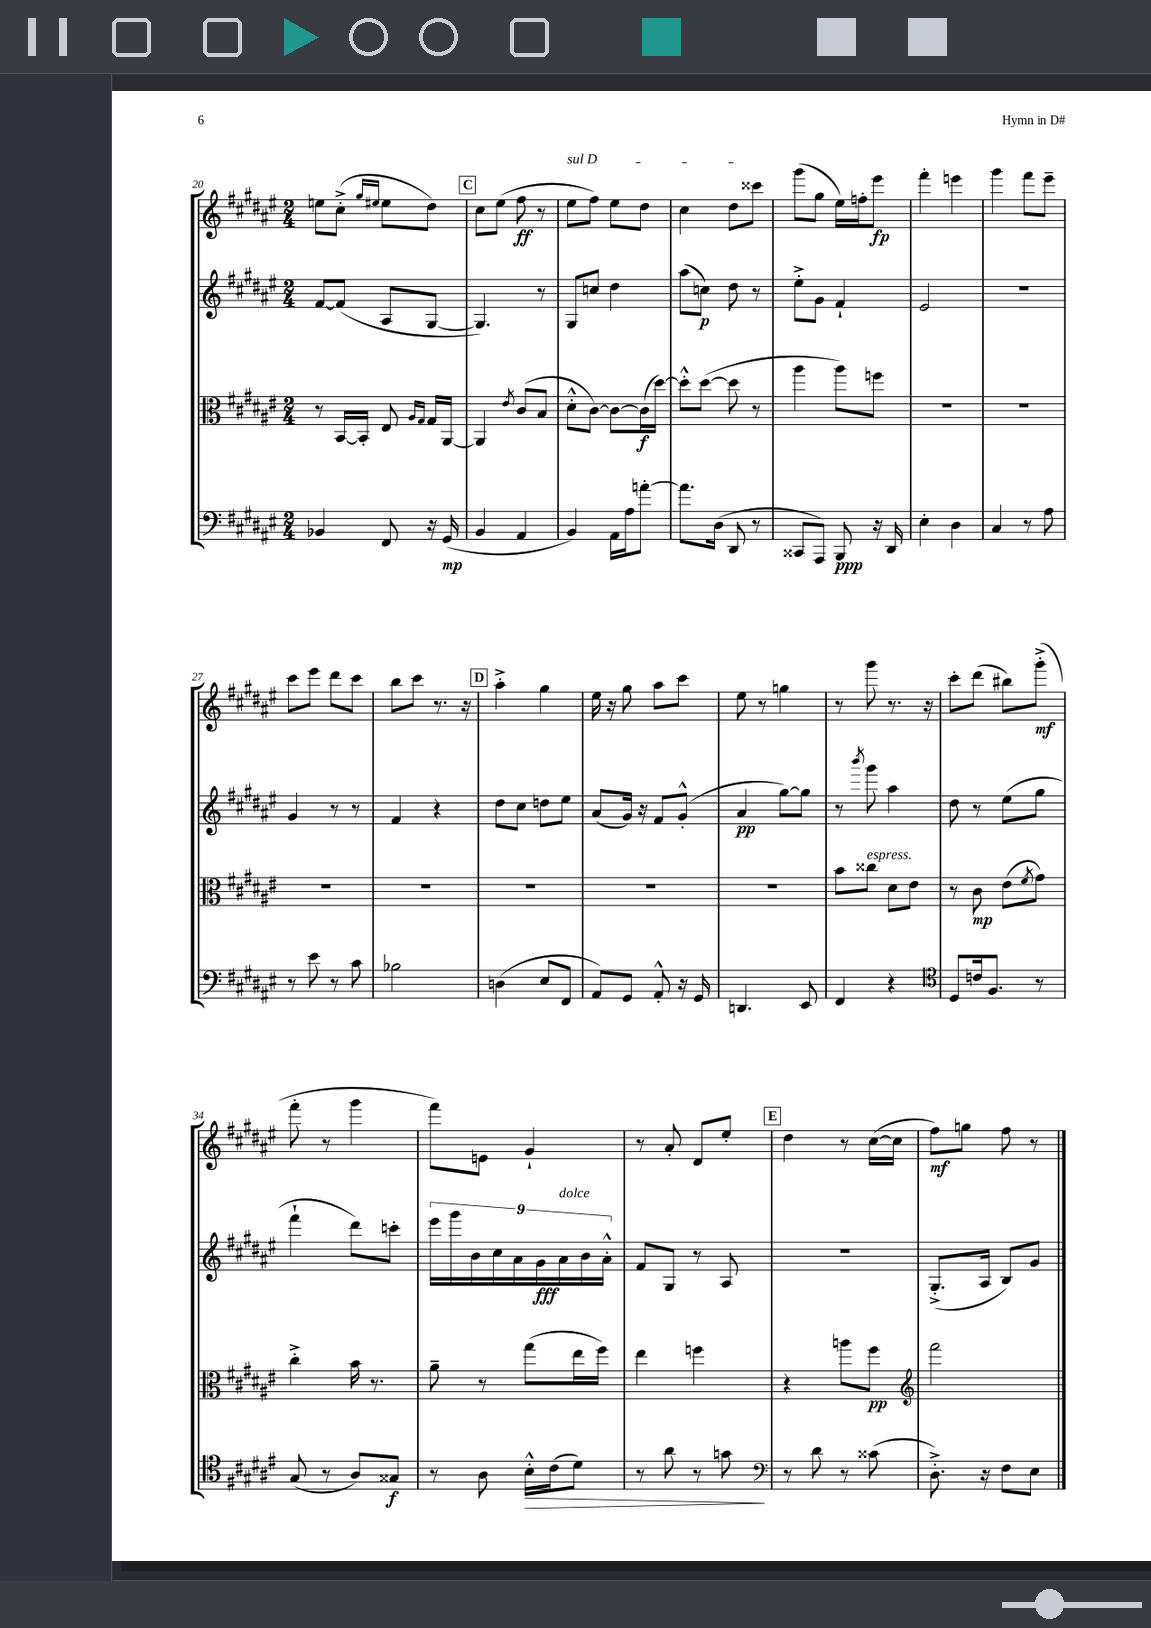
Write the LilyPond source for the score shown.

<<
\new StaffGroup <<
\new Staff = "s0" {
    \clef treble \key fis \major \numericTimeSignature \time 2/4
    e''8 cis''8-.->( \grace { gis''16 eis''16 } eis''8 dis''8) |
    \mark \markup { \box "C" } cis''8 eis''8( fis''8\ff r8 |
    \once \override TextSpanner.bound-details.left.text = \markup { \italic "sul D" } eis''8\startTextSpan fis''8) eis''8 dis''8 |
    cis''4 dis''8 cisis'''8\stopTextSpan |
    gis'''8( gis''8 eis''16) f''16-. eis'''8\fp |
    fis'''4-. e'''4 |
    gis'''4 fis'''8 eis'''8-- |
    cis'''8 eis'''8 dis'''8 cis'''8 |
    b''8 cis'''8 r8. r16 |
    \mark \markup { \box "D" } ais''4-.-> gis''4 |
    eis''16 r16 gis''8 ais''8 cis'''8 |
    eis''8 r8 g''4 |
    r8 gis'''8 r8. r16 |
    cis'''8-. dis'''8( bis''8) gis'''8-.->\mf( |
    fis'''8-. r8 gis'''4 |
    fis'''8) e'8 gis'4-! |
    r8 ais'8-. dis'8 eis''8-. |
    \mark \markup { \box "E" } dis''4 r8 cis''16~( cis''16 |
    fis''8\mf) g''8 fis''8 r8 \bar "|." |
}
\new Staff = "s1" {
    \clef treble \key fis \major \numericTimeSignature \time 2/4
    fis'8~ fis'8( ais8 gis8~ |
    \mark \markup { \box "C" } gis4.) r8 |
    gis8 c''8 dis''4 |
    ais''8( c''8\p) dis''8 r8 |
    eis''8-.-> gis'8 fis'4-! |
    eis'2 |
    R2 |
    gis'4 r8 r8 |
    fis'4 r4 |
    \mark \markup { \box "D" } dis''8 cis''8 d''8 eis''8 |
    ais'8( gis'16) r16 fis'8 gis'8-.-^( |
    ais'4\pp gis''8~) gis''8 |
    r8 \acciaccatura { b'''8 } gis'''8 ais''4 |
    dis''8 r8 eis''8( gis''8 |
    fis'''4-! dis'''8) c'''8-. |
    \tuplet 9/8 { eis'''16 gis'''16 b'16 cis''16 ais'16 gis'16\fff ais'16^\markup { \italic "dolce" } b'16 ais'16-.-^ } |
    fis'8 gis8 r8 ais8 |
    \mark \markup { \box "E" } R2 |
    gis8.-.->( ais16 b8) gis'8 \bar "|." |
}
\new Staff = "s2" {
    \clef alto \key fis \major \numericTimeSignature \time 2/4
    r8 b,16~ b,16-. eis8 \grace { ais16 gis16 } gis16 ais,16~ |
    \mark \markup { \box "C" } ais,4 \acciaccatura { eis'8 } cis'8( b8 |
    dis'8-.-^ cis'8~) cis'8~ cis'16\f( dis''16~) |
    dis''8-.-^ dis''8~( dis''8 r8 |
    ais''4 ais''8) f''8 |
    R2 |
    R2 |
    R2 |
    R2 |
    \mark \markup { \box "D" } R2 |
    R2 |
    R2 |
    b'8 cisis''8^\markup { \italic "espress." } dis'8 eis'8 |
    r8 cis'8\mp eis'8( \acciaccatura { fis'8 } gis'8) |
    cis''4-.-> b'16 r8. |
    ais'8-- r8 gis''8( eis''16 fis''16) |
    eis''4 f''4 |
    \mark \markup { \box "E" } r4 a''8 fis''8\pp |
    \clef treble fis'''2 \bar "|." |
}
\new Staff = "s3" {
    \clef bass \key fis \major \numericTimeSignature \time 2/4
    bes,4 fis,8 r16 gis,16\mp( |
    \mark \markup { \box "C" } b,4 ais,4 |
    b,4) ais,16 ais16 a'8~-. |
    a'8. dis16( dis,8 r8 |
    cisis,8 ais,,8) b,,8\ppp r16 dis,16 |
    eis4-. dis4 |
    cis4 r8 ais8 |
    r8 eis'8 r8 cis'8 |
    bes2 |
    \mark \markup { \box "D" } d4( eis8 fis,8 |
    ais,8) gis,8 ais,8-.-^ r16 gis,16 |
    d,4. eis,8 |
    fis,4 r4 |
    \clef tenor dis8 c'16 fis8. r8 |
    gis8( r8 ais8) gisis8\f |
    r8 ais8 b16-.-^\> cis'16( dis'8) |
    r8 ais'8 r8 g'8\! |
    \mark \markup { \box "E" } \clef bass r8 dis'8 r8 cisis'8( |
    dis8.-.->) r16 fis8 eis8 \bar "|." |
}
>>
>>
\layout { \context { \Score currentBarNumber = #20 } }
